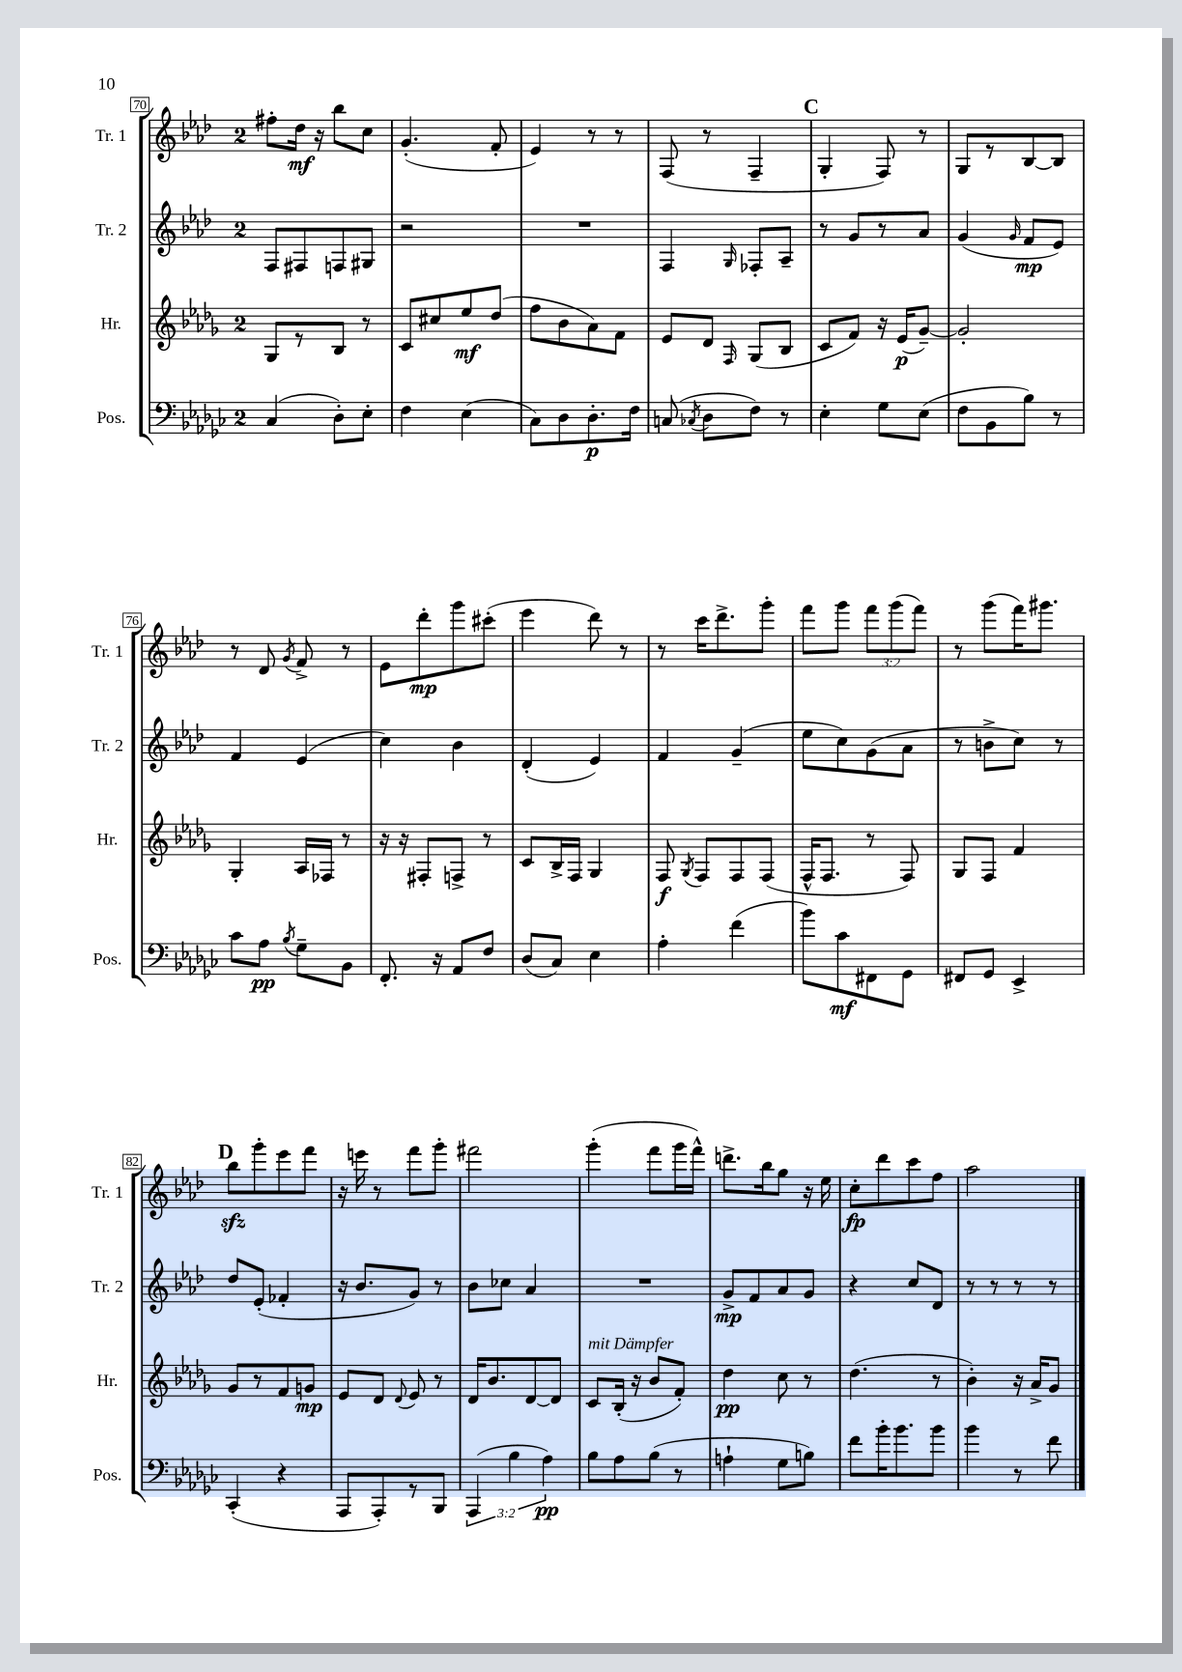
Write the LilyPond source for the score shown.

<<
\new StaffGroup <<
\new Staff = "s0" \with { instrumentName = "Tr. 1" shortInstrumentName = "Tr. 1" } {
    \clef treble \key aes \major \once \override Staff.TimeSignature.style = #'single-digit \time 2/4 \override Staff.TupletNumber.text = #tuplet-number::calc-fraction-text
    \autoBeamOff fis''8[-. des''16]\mf r16 bes''8[ c''8] |
    g'4.-.( f'8-. |
    ees'4) r8 r8 |
    f8( r8 f4-- |
    \mark \markup { \bold "C" } g4-. f8) r8 |
    g8[ r8 bes8~ bes8] |
    r8 des'8 \acciaccatura { g'8 } f'8-> r8 |
    ees'8[ des'''8-.\mp g'''8 cis'''8]-.( |
    ees'''4 des'''8) r8 |
    r8 c'''16[ des'''8.-> g'''8]-. |
    f'''8[ g'''8] \tuplet 3/2 { f'''8[ g'''8( f'''8]) } |
    r8 g'''8[( f'''16) gis'''8.] |
    \mark \markup { \bold "D" } bes''8[\sfz g'''8-. ees'''8 f'''8] |
    r16 e'''16 r8 f'''8[ g'''8]-. |
    fis'''2 |
    g'''4-.( f'''8[ g'''16 f'''16]-^) |
    d'''8.[-> bes''16 g''8] r16 ees''16 |
    c''8[-.\fp des'''8 c'''8 f''8] |
    aes''2 \bar "|." |
}
\new Staff = "s1" \with { instrumentName = "Tr. 2" shortInstrumentName = "Tr. 2" } {
    \clef treble \key aes \major \once \override Staff.TimeSignature.style = #'single-digit \time 2/4
    \autoBeamOff f8[ fis8 f8 gis8] |
    r2 |
    R2 |
    f4 \grace { g16 } fes8[-. aes8]-- |
    \mark \markup { \bold "C" } r8 g'8[ r8 aes'8] |
    g'4( \grace { g'16 } f'8[\mp ees'8]) |
    f'4 ees'4( |
    c''4) bes'4 |
    des'4-.( ees'4) |
    f'4 g'4--( |
    ees''8[ c''8) g'8( aes'8] |
    r8 b'8[-> c''8]) r8 |
    \mark \markup { \bold "D" } des''8[ ees'8]-.( fes'4-. |
    r16 bes'8.[ g'8]) r8 |
    bes'8[ ces''8] aes'4 |
    R2 |
    g'8[->\mp f'8 aes'8 g'8] |
    r4 c''8[ des'8] |
    r8 r8 r8 r8 \bar "|." |
}
\new Staff = "s2" \with { instrumentName = "Hr." shortInstrumentName = "Hr." } {
    \clef treble \key des \major \once \override Staff.TimeSignature.style = #'single-digit \time 2/4
    \autoBeamOff ges8[ r8 bes8] r8 |
    c'8[ cis''8 ees''8\mf des''8]( |
    f''8[ bes'8 aes'8) f'8] |
    ees'8[ des'8] \grace { f16 } ges8[( bes8] |
    \mark \markup { \bold "C" } c'8[ f'8]) r16 ees'16[\p( ges'8]~--) |
    ges'2-. |
    ges4-. aes16[ fes16] r8 |
    r16 r16 fis8[-. f8]-> r8 |
    c'8[ bes16-> f16] ges4 |
    f8\f \acciaccatura { ges8 } f8[ f8 f8]( |
    f16[-^ f8.] r8 f8) |
    ges8[ f8] f'4 |
    \mark \markup { \bold "D" } ges'8[ r8 f'8 g'8]\mp |
    ees'8[ des'8] \appoggiatura { des'8 } ees'8 r8 |
    des'16[ bes'8. des'8~ des'8] |
    c'8[^\markup { \italic "mit Dämpfer" } bes16]-.( r16 bes'8[ f'8]-.) |
    des''4\pp c''8 r8 |
    des''4.( r8 |
    bes'4-.) r16 aes'16[-> ges'8] \bar "|." |
}
\new Staff = "s3" \with { instrumentName = "Pos." shortInstrumentName = "Pos." } {
    \clef bass \key ges \major \once \override Staff.TimeSignature.style = #'single-digit \time 2/4 \override Staff.TupletNumber.text = #tuplet-number::calc-fraction-text
    \autoBeamOff ces4( des8[-.) ees8]-. |
    f4 ees4( |
    ces8[) des8 des8.-.\p f16] |
    c8( \acciaccatura { ces8 } des8[ f8]) r8 |
    \mark \markup { \bold "C" } ees4-. ges8[ ees8]( |
    f8[ bes,8 bes8]) r8 |
    ces'8[ aes8]\pp \acciaccatura { bes8 } ges8[-- bes,8] |
    f,8.-. r16 aes,8[ f8] |
    des8[( ces8]) ees4 |
    aes4-. f'4( |
    bes'8[) ces'8\mf fis,8 ges,8] |
    fis,8[ ges,8] ees,4-> |
    \mark \markup { \bold "D" } ces,4-.( r4 |
    aes,,8[ aes,,8-.) r8 bes,,8] |
    \tuplet 3/2 { aes,,4( bes4 aes4\pp) } |
    bes8[ aes8 bes8]( r8 |
    a4-! ges8[ b8]) |
    f'8[ bes'16-. bes'8. bes'8] |
    bes'4 r8 f'8 \bar "|." |
}
>>
>>
\layout { \context { \Score currentBarNumber = #70 \override BarNumber.stencil = #(make-stencil-boxer 0.1 0.3 ly:text-interface::print) } }
